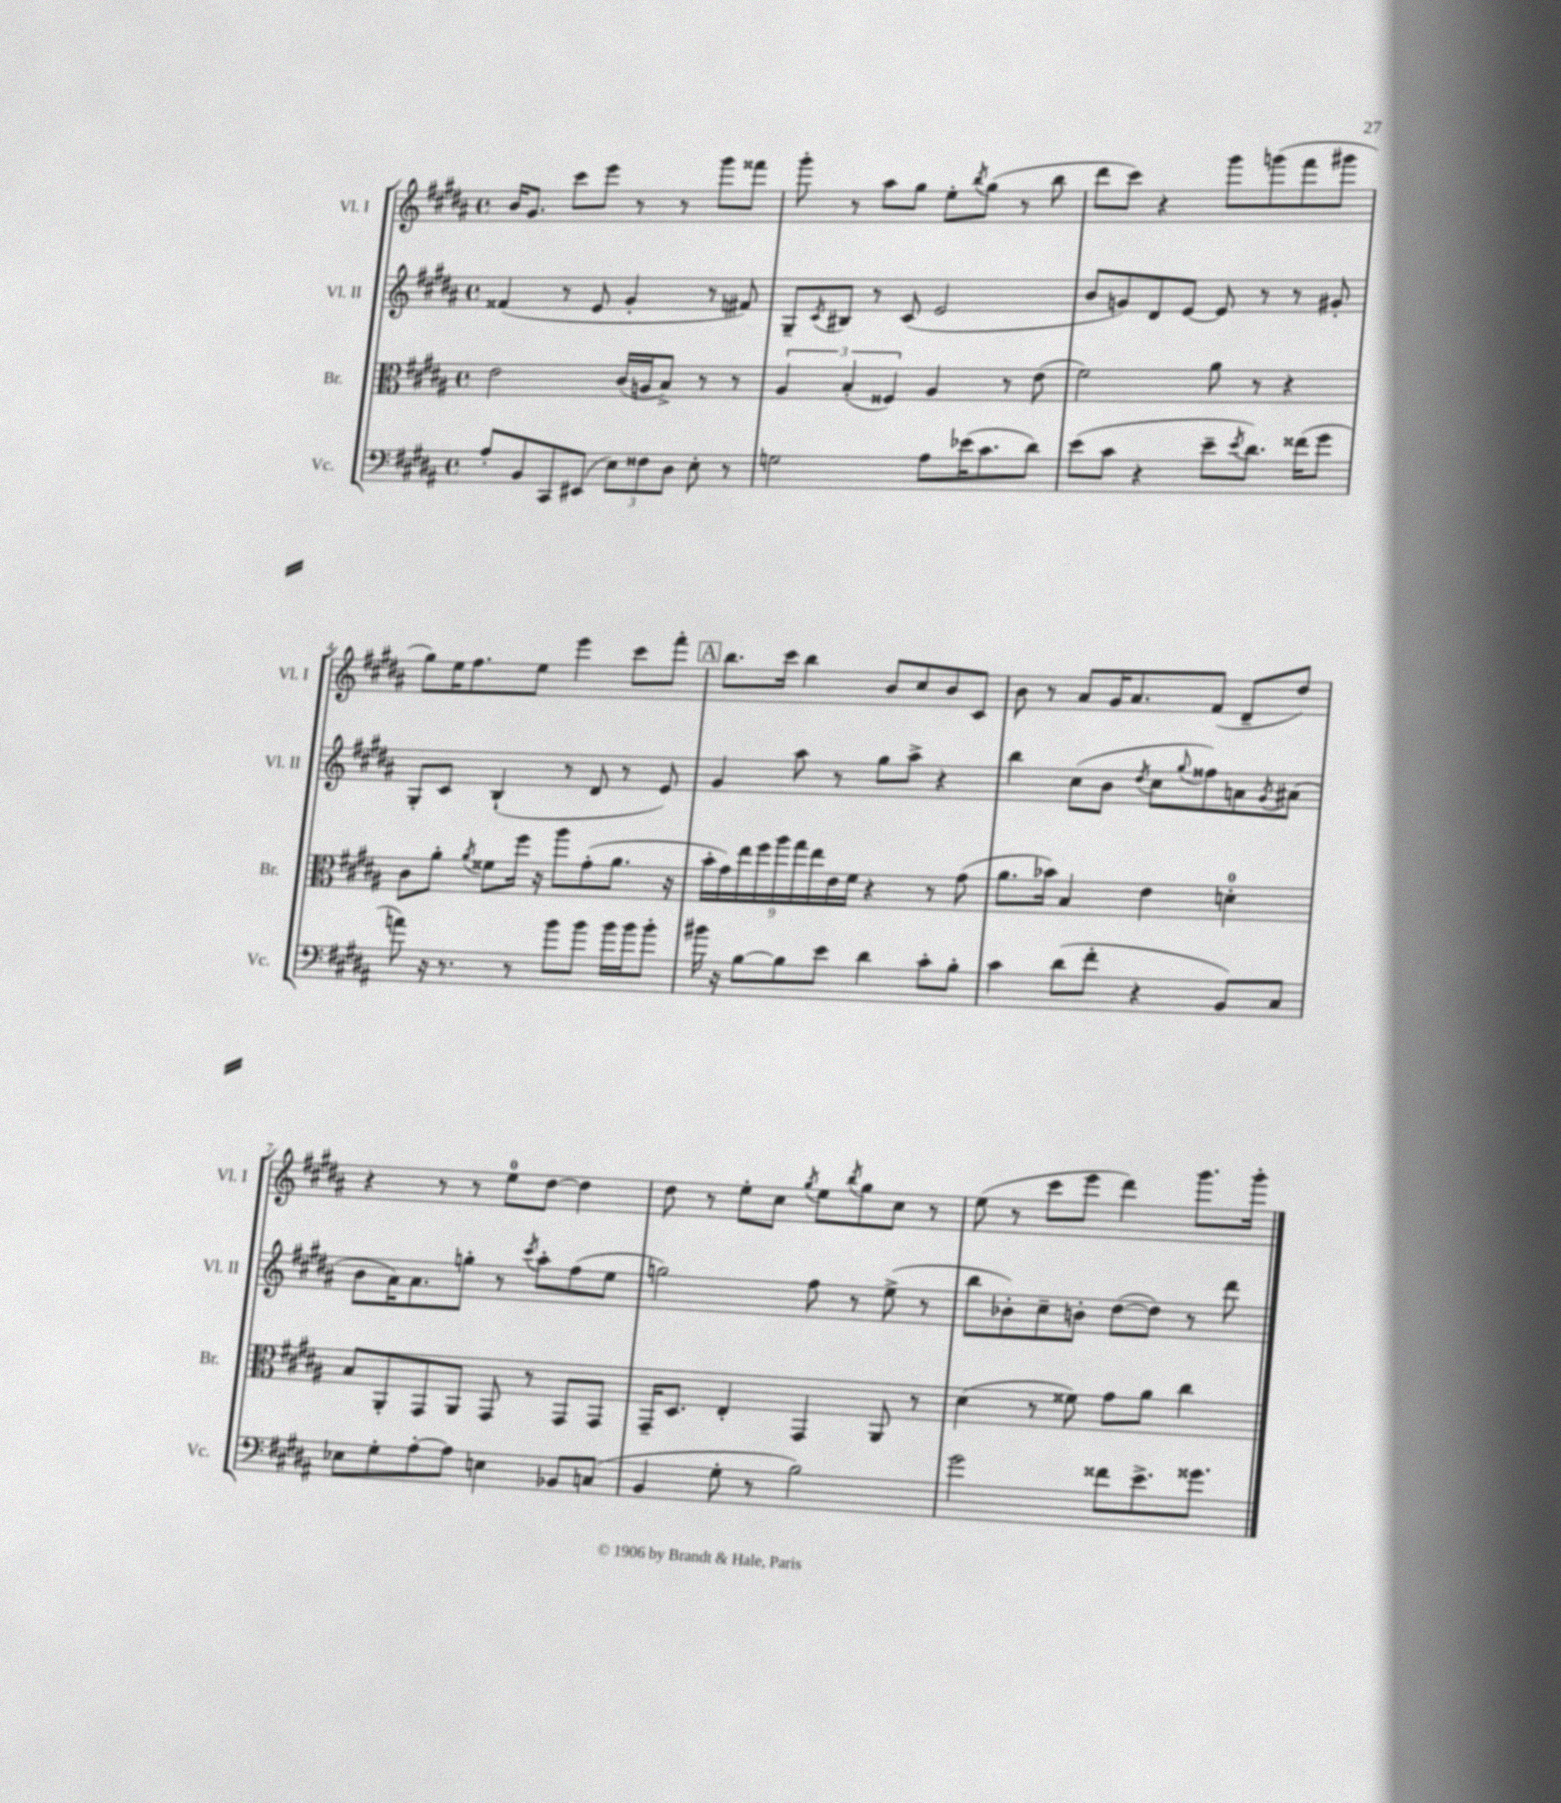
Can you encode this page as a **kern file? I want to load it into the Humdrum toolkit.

**kern	**kern	**kern	**kern
*staff4	*staff3	*staff2	*staff1
*clefF4	*clefC3	*clefG2	*clefG2
*k[f#c#g#d#a#]	*k[f#c#g#d#a#]	*k[f#c#g#d#a#]	*k[f#c#g#d#a#]
*M4/4	*M4/4	*M4/4	*M4/4
*met(c)	*met(c)	*met(c)	*met(c)
8A#'/L	2e\	(4f##/	16b/LK
.	.	.	8.g#/J
8BB/	.	.	.
8CC#/	.	8r	8ccc#\L
(8EE#/J	.	8e/	8eee\J
12E\L)	(16c#/LL	4g#'/	8r
.	16A/J	.	.
12F##\	.	.	.
.	8B^/J)	.	8r
12D#\J	.	.	.
8E'\	8r	8r	8ggg#\L
8r	8r	8f#/)	8fff##\J
=	=	=	=
2G\	6A#/	8G#~/L	8ggg#'\
.	.	8qc#/	.
.	.	8B#/J	8r
.	(6B'/	.	.
.	.	8r	8aa#\L
.	6F##/)	.	.
.	.	(8c#/	8gg#\J
8A#\L	4A#/	2e/	8ee'\L
.	.	.	8qbb/
(16e-\K	.	.	(8gg#\J
8.c#\	.	.	.
.	8r	.	8r
8d#\J)	(8e\	.	8bb\
=	=	=	=
(8e\L	2f#\)	8b/L	8ddd#\L
8c#\J	.	8g/)	8ccc#\J)
4r	.	8d#/	4r
.	.	[8e/J	.
8e~\L	8a#\	8e/]	8ggg#\L
8qe/	.	.	.
8.d#\J)	8r	8r	(8ggg\
.	4r	8r	8fff#\
(16f##\LK	.	.	.
8g#\J	.	8g#'/	8ggg#\J
=	=	=	=
8a\)	8c#\L	8G#'/L	8gg#\L)
16r	8a#'\J	8c#/J	16ee\K
8.r	.	.	8.ff#\
.	8qa#/	.	.
.	8f##\L	(4B`/	.
8r	16ff#\Jk	.	8ee\J
.	16r	.	.
8b\L	8aa#\L	8r	4eee\
8b\J	(8g#'\	8d#/	.
16b\LL	8.a#\J	8r	8ccc#\L
16b\J	.	.	.
8b'\J	.	8e/)	8fff#'\J
.	16r	.	.
=	=	=	=
16b#\	18b'\LL	4g#/	8.bb\L
.	18g#\)	.	.
16r	.	.	.
.	18ee\	.	.
[8B\L	.	.	.
.	18ff#\	.	.
.	.	.	16ccc#\Jk
.	18aa#\	.	.
8B\]	.	8aa#\	4bb\
.	18gg#\	.	.
.	18ee\	.	.
8e\J	.	8r	.
.	18e\	.	.
.	18f#\JJ	.	.
4d#\	4r	8gg#\L	8b/L
.	.	8aa#^\J	8cc#/
8c#'\L	8r	4r	8b/
8B'\J	(8g#\	.	8c#/J
=	=	=	=
4c#\	8.a#\L	4bb\	8b\
.	.	.	8r
.	16b-\Jk)	.	.
(8d#\L	4B/	(8cc#\L	8a#/L
8f#'\J	.	8b\J	16g#/K
.	.	.	8.a#/
.	.	8qdd#/	.
4r	4e\	8cc#\L	.
.	.	8qqgg#/	.
.	.	8ff##\)	(8f#/J
8BB/L)	4d'\	8a\	8d#~/L
.	.	8qg#/	.
8C#/J	.	(8a#\J	8dd#/J)
=	=	=	=
8E-\L	8B/L	8b\L	4r
8G#'\	8AA#'/	16a#\K)	.
.	.	8.a#\	.
[8A#'\	8GG#/	.	8r
8A#\]J	8AA#/J	8gg'\J	8r
4E\	8GG#/	8r	8ee\L
.	.	8qccc#/	.
.	8r	8aa#'\L	[8dd#\J
8BB-/L	8GG#/L	(8ff#\	4dd#\]
(8C/J	8GG#/J	8ee\J	.
=	=	=	=
4BB/	16GG#~/LK	2gg\)	8dd#\
.	8.D#/J	.	.
.	.	.	8r
8G#'\	4E'/	.	8ee'\L
8r	.	.	8cc#\J
.	.	.	8qgg#/
2B\)	4GG#/	8ff#\	8ee\L
.	.	.	8qbb/
.	.	8r	8gg#\
.	8AA#/	(8ee^\	8cc#\J
.	8r	8r	8r
=	=	=	=
2g#\	(4d#\	8bb\L	(8ee\
.	.	8b-'\)	8r
.	8r	8cc#~\	8ccc#\L
.	8f##\)	8b'\J	8eee\J
8f##\L	8g#\L	([8dd#\L	4ddd#\)
8.e^\	8a#\J	8dd#\]J)	.
.	4cc#\	8r	8.ggg#\L
8.g##\J	.	.	.
.	.	8ddd#\	.
.	.	.	16ggg#'\Jk
==	==	==	==
*-	*-	*-	*-
